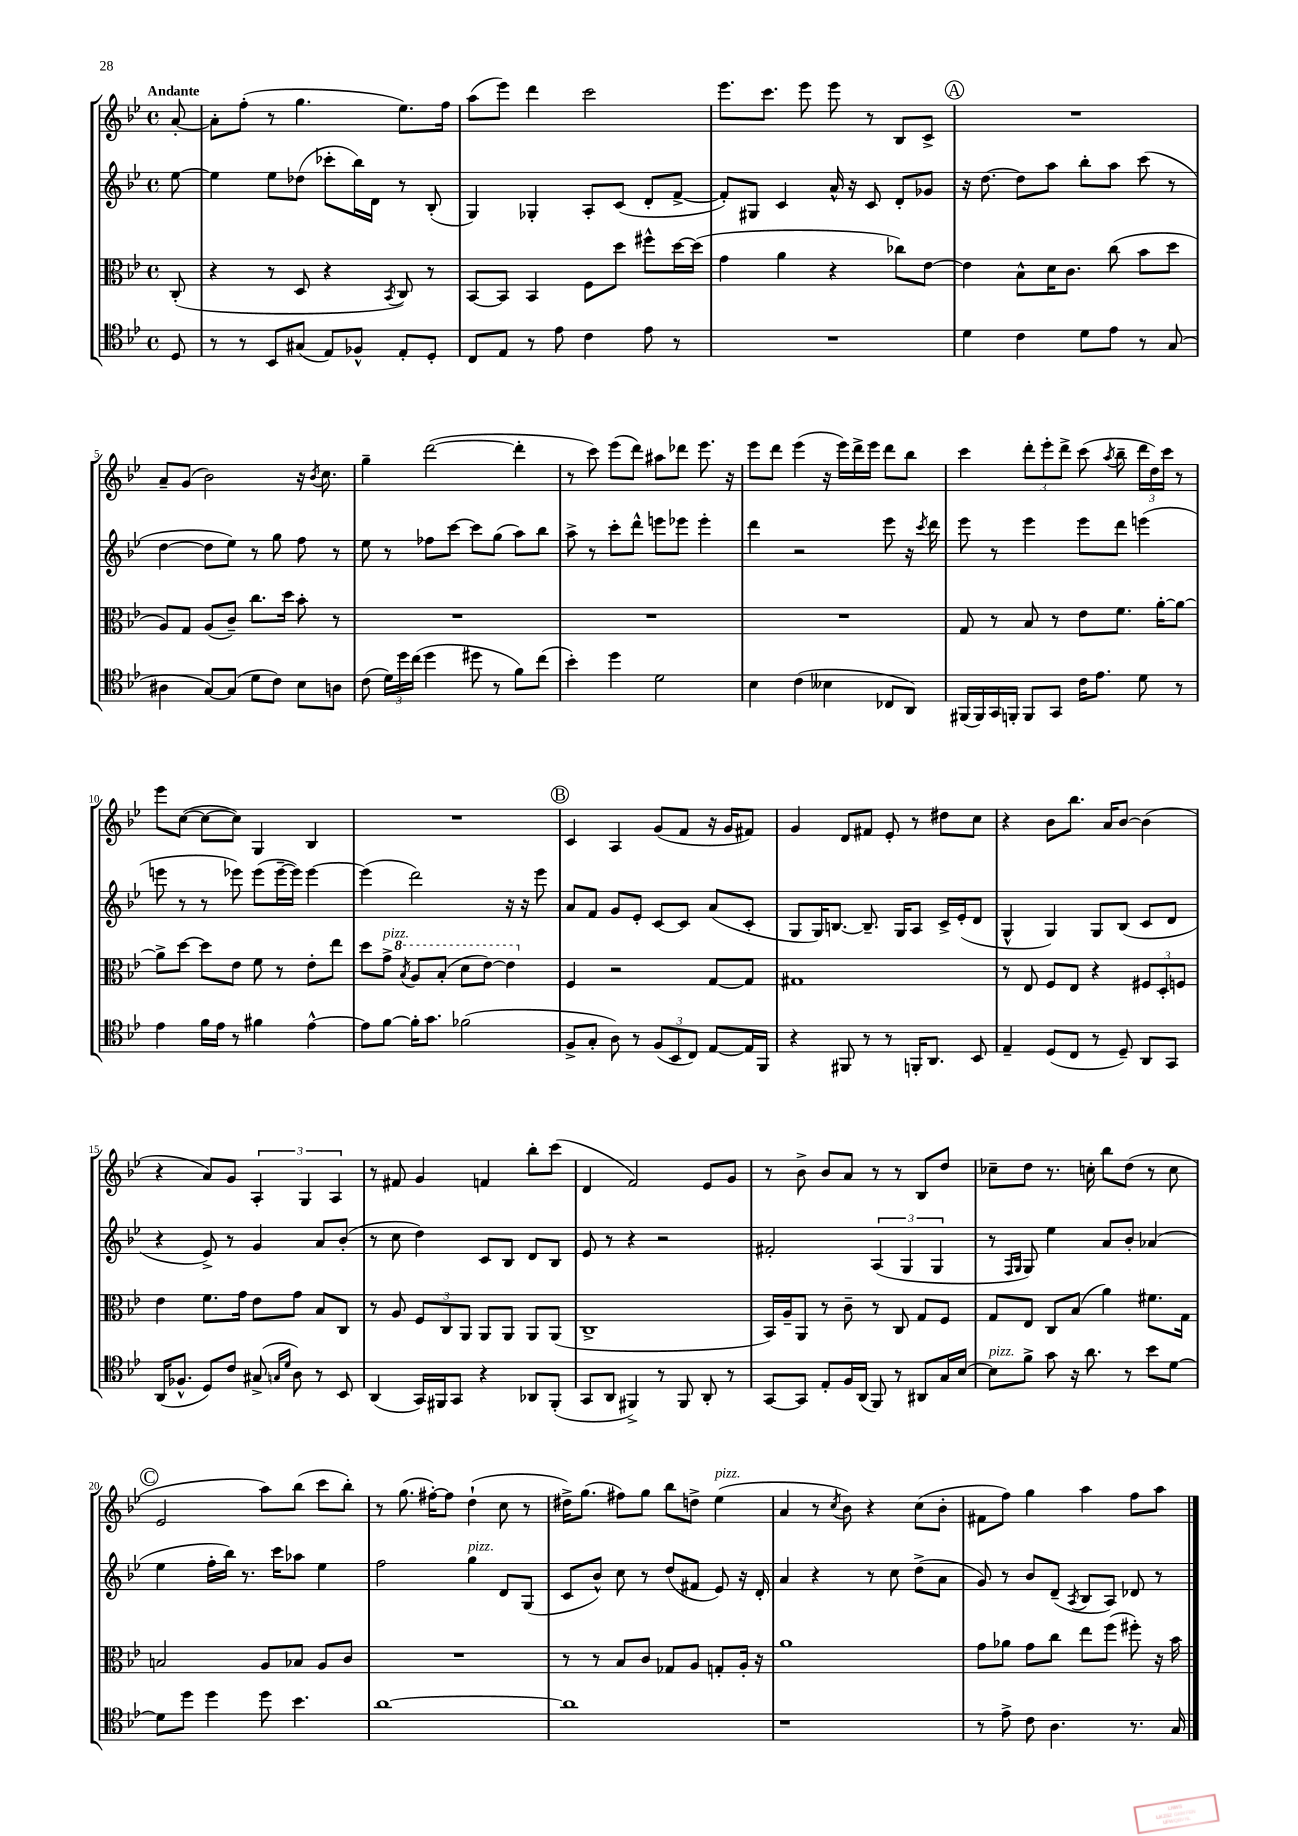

**kern	**kern	**kern	**kern
*staff4	*staff3	*staff2	*staff1
*clefC4	*clefC3	*clefG2	*clefG2
*k[b-e-]	*k[b-e-]	*k[b-e-]	*k[b-e-]
*M4/4	*M4/4	*M4/4	*M4/4
*met(c)	*met(c)	*met(c)	*met(c)
8D/	(8C'/	[8ee-\	[8a'/
=	=	=	=
8r	4r	4ee-\]	8a'\]L
8r	.	.	(8ff'\J
8BB-/L	8r	8ee-\L	8r
(8G#/J	8D/	(8dd-\J	4.gg\
8E-/L)	4r	8ccc-'\L	.
8F-^^/J	.	16bb-\L)	.
.	.	16d\JJ	.
.	8qBB-/	.	.
8E-'/L	8C/)	8r	8.ee-\L)
8D'/J	8r	(8B-'/	.
.	.	.	16ff\Jk
=	=	=	=
8C/L	[8BB-/L	4G/)	(8aa\L
8E-/J	8BB-/]J	.	8eee-\J)
8r	4BB-/	4G-'/	4ddd\
8e-\	.	.	.
4c\	8F\L	8A'/L	2ccc\
.	8dd\J	(8c/J	.
8e-\	8ff#^^\L	8d'/L	.
8r	[16dd\L	[8f^/J	.
.	(16dd\]JJ	.	.
=	=	=	=
1r	4g\	8f'/]L)	8.eee-\L
.	.	8G#/J	.
.	.	.	8.ccc\J
.	4a\	4c/	.
.	.	.	8eee-\
.	4r	16a^^/	8eee-\
.	.	16r	.
.	.	8c/	8r
.	8cc-\L)	8d'/L	8B-/L
.	[8e-\J	8g-/J	8c^/J
=	=	=	=
4d\	4e-\]	16r	1r
.	.	[8.dd\	.
4c\	8B-^^\L	8dd\]L	.
.	16d\K	8aa\J	.
.	8.c\J	.	.
8d\L	.	8bb-'\L	.
8e-\J	(8cc\	8aa\J	.
8r	8b-\L	(8ccc\	.
(8G/	8dd\J	8r	.
=	=	=	=
4A#\	8A/L)	[4dd\	8a~/L
.	8G/J	.	(8g/J
[8G/L)	(8A/L	8dd\]L	2b-\)
(8G/]J	8c~/J)	8ee-\J)	.
8d\L	8.cc\L	8r	.
8c\J)	.	8gg\	.
.	16dd\Jk	.	.
8B-\L	8b-'\	8ff\	16r
.	.	.	8qb-/
.	.	.	8.cc\
8A\J	8r	8r	.
=	=	=	=
(8c\	1r	8ee-\	4gg~\
24d\LL)	.	8r	.
24dd\	.	.	.
(24cc\JJ	.	.	.
4dd\	.	8ff-\L	([2ddd\
.	.	[8ccc\J	.
8dd#\	.	8ccc\]L	.
8r	.	(8gg\J	.
8f\L)	.	8aa\L)	4ddd'\]
(8cc\J	.	8bb-\J	.
=	=	=	=
4b-'\)	1r	8aa^\	8r
.	.	8r	8ccc\)
4dd\	.	8ccc'\L	(8eee-\L
.	.	8ddd^^\J	8ddd\J)
2d\	.	8eee\L	8aa#\L
.	.	8eee-\J	8ddd-\J
.	.	4eee-'\	8.eee-\
.	.	.	16r
=	=	=	=
4B-\	1r	4ddd\	8eee-\L
.	.	.	8ddd\J
(4c\	.	2r	(4eee-\
4B--\	.	.	16r
.	.	.	16eee-\LL)
.	.	.	16ddd^\
.	.	.	16eee-\JJ
8C-/L	.	8eee-\	8ddd\L
8AA/J)	.	16r	8bb-\J
.	.	8qccc/	.
.	.	16ddd\	.
=	=	=	=
(16FF#/LL	8G/	8eee-\	4ccc\
16FF#/)	.	.	.
16GG/	8r	8r	.
16FF'/JJ	.	.	.
8FF/L	8B-/	4eee-\	12ddd'\L
.	.	.	12eee-'\
8GG/J	8r	.	.
.	.	.	12ddd^\J
16c\LK	8e-\L	8eee-\L	(8ccc\
8.e-\J	.	.	.
.	.	.	8qaa/
.	8.f\J	8ddd\J	8bb-~\
8d\	.	(4eee\	24ddd\LL
.	.	.	24dd\)
.	[16a'\LK	.	.
.	.	.	24ccc\JJ
8r	8a\_J	.	8r
=	=	=	=
4e-\	8a^\]L	8eee\	8eee-\L
.	[8dd\J	8r	([8cc\J
16f\LL	8dd\]L	8r	8cc\_L
16e-\JJ	.	.	.
8r	8e-\J	8eee-\)	8cc\]J)
4f#\	8f\	(8eee-\L	4G/
.	8r	[16eee-~\L	.
.	.	16eee-\]JJ)	.
[4e-^^\	8e-'\L	[4eee-\	4B-/
.	8ee-\J	.	.
=	=	=	=
8e-\]L	8dd\L	(4eee-\]	1r
[8f\J	8g^\J	.	.
.	8qb-/	.	.
16f'\]LK	8a/L	2ddd\)	.
8.g\J	.	.	.
.	(8b-'/J	.	.
(2f-\	8dd\L	.	.
.	[8ee-\J)	.	.
.	4ee-\]	16r	.
.	.	16r	.
.	.	8eee-\	.
=	=	=	=
8F^/L	4F/	8a/L	4c/
8G'/J	.	8f/J	.
8A\)	2r	8g/L	4A/
8r	.	8e-'/J	.
(12F/L	.	[8c/L	(8g/L
12BB-/	.	.	.
.	.	8c/]J	8f/J
12C/J)	.	.	.
[8E-/L	[8G/L	(8a/L	16r
.	.	.	16g/LK
16E-/]L	8G/]J	8c'/J	8f#/J)
16FF/JJ	.	.	.
=	=	=	=
4r	1G#	8G/L	4g/
.	.	16G/K)	.
.	.	[8.B/J	.
8FF#/	.	.	8d/L
8r	.	8.B~/]	8f#/J
8r	.	.	8e-'/
.	.	16G/LK	.
16FF'/LK	.	8A/J	8r
8.AA/J	.	.	.
.	.	16c^/LL	8dd#\L
.	.	(16e-'/J	.
8BB-/	.	8d/J	8cc\J
=	=	=	=
4E-~/	8r	4G^^/	4r
.	8E-/	.	.
(8D/L	8F/L	4G/)	8b-\L
8C/J	8E-/J	.	8.bb-\J
8r	4r	8G/L	.
.	.	.	16a/LK
8D~/)	.	(8B-/J	[8b-/J
8AA/L	12F#/L	8c/L	(4b-\]
.	12D'/	.	.
8GG/J	.	8d/J	.
.	12F/J	.	.
=	=	=	=
(16AA/LK	4e-\	4r	4r
8.F-^^/J	.	.	.
8D/L)	8.f\L	8e-^/)	8a/L)
8c/J	.	8r	8g/J
.	16g\Jk	.	.
(8G#^/	8e-\L	4g/	6A'/
16qqG/LL	.	.	.
16qqd/JJ	.	.	.
8A\)	8g\J	.	.
.	.	.	6G/
8r	8B-/L	8a/L	.
.	.	.	6A/
8BB-/	8C/J	(8b-'/J	.
=	=	=	=
(4AA/	8r	8r	8r
.	8A/	8cc\	8f#/
16GG/LL)	12F/L	4dd\)	4g/
16FF#/J	.	.	.
.	12C/	.	.
8GG/J	.	.	.
.	12AA/J	.	.
4r	8AA/L	8c/L	4f/
.	8AA/J	8B-/J	.
8AA-/L	8AA/L	8d/L	8bb-'\L
(8FF#'/J	(8AA/J	8B-/J	(8ccc\J
=	=	=	=
8GG/L	1C^	8e-/	4d/
8AA/J	.	8r	.
4FF#^/)	.	4r	2f/)
8r	.	2r	.
8FF#/	.	.	.
8AA'/	.	.	8e-/L
8r	.	.	8g/J
=	=	=	=
[8GG/L	16BB-/LL)	2f#'/	8r
.	16A~/J	.	.
8GG/]J	8AA/J	.	8b-^\
8E-'/L	8r	.	8b-/L
16F/L	8c~\	.	8a/J
(16AA/JJ	.	.	.
8FF/)	8r	(6A/	8r
8r	8C/	.	8r
.	.	6G/	.
8AA#/L	8G/L	.	8B-/L
.	.	6G/	.
16G/L	8F/J	.	8dd/J
[16B-/JJ	.	.	.
=	=	=	=
8B-\]L	8G/L	8r	8cc-~\L
.	.	16qqF/LL	.
.	.	16qqG/JJ	.
8f^\J	8E-/J	8G/)	8dd\J
8g\	8C/L	4ee-\	8.r
16r	(8B-/J	.	.
8.a\	.	.	16cc'\
.	4a\)	8a/L	8bb-\L
8r	.	8b-'/J	(8dd\J
8b-\L	8.f#\L	(4a-/	8r
[8d\J	.	.	8cc\
.	16G\Jk	.	.
=	=	=	=
8d\]L	2B/	4ee-\	2e-/
8dd\J	.	.	.
4dd\	.	16ff'\LL	.
.	.	16bb-\JJ)	.
.	.	8.r	.
8dd\	8A/L	.	8aa\L)
.	.	16ccc\LK	.
4.b-\	8B-/J	8aa-\J	(8bb-\J
.	8A/L	4ee-\	8ccc\L
.	8c/J	.	8bb-'\J)
=	=	=	=
[1a	1r	2ff\	8r
.	.	.	(8.gg\
.	.	.	[16ff#'\LK)
.	.	.	8ff#\]J
.	.	4gg\	(4dd`\
.	.	8d/L	8cc\
.	.	(8G/J	8r
=	=	=	=
1a]	8r	8c/L	16dd#^\LK)
.	.	.	(8.gg\J
.	8r	8b-^^/J)	.
.	8B-/L	8cc\	8ff#\L)
.	8c/J	8r	8gg\J
.	8G-/L	(8dd/L	8bb-\L
.	8A/J	8f#/J	8dd^\J
.	8G'/L	8e-/)	(4ee-\
.	16A'/Jk	16r	.
.	16r	16d'/	.
=	=	=	=
1r	1a	4a/	4a/
.	.	4r	8r
.	.	.	8qcc/
.	.	.	8b-\)
.	.	8r	4r
.	.	8cc\	.
.	.	(8dd^\L	(8cc\L
.	.	8a\J	8b-'\J
=	=	=	=
8r	8g\L	8g/)	8f#\L
8e-^\	8a-\J	8r	8ff\J)
8c\	8g\L	8b-/L	4gg\
4.A\	8cc\J	(8d~/J	.
.	.	8qA/	.
.	8ee-\L	8B-/L	4aa\
.	(8ff\J	8A/J)	.
8.r	8ff#'\)	8d-/	8ff\L
.	16r	8r	8aa\J
16G/	16b-\	.	.
==	==	==	==
*-	*-	*-	*-
